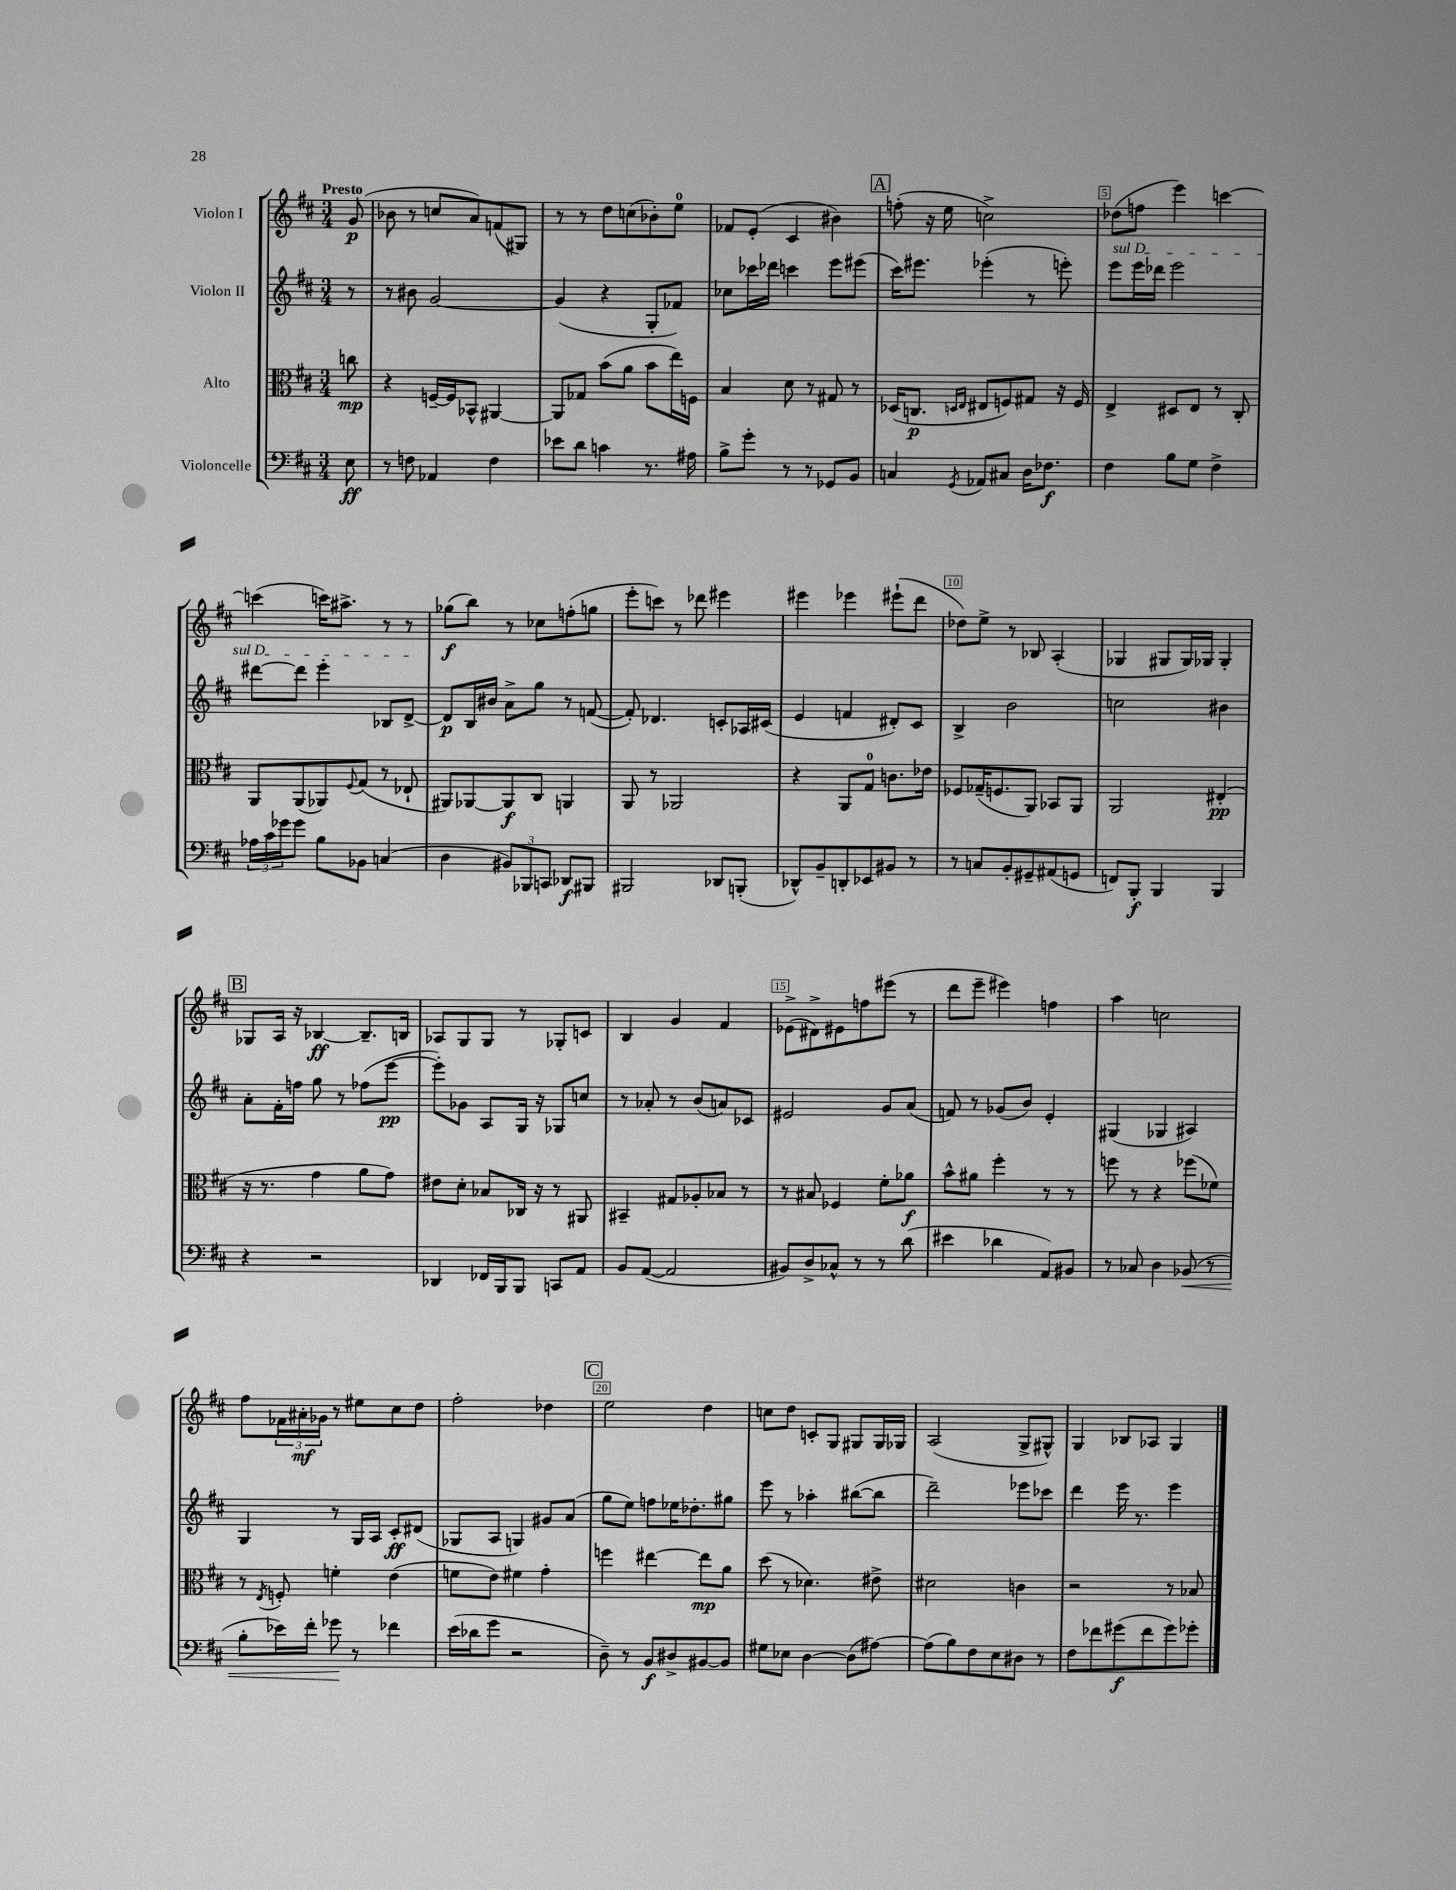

**kern	**kern	**kern	**kern
*staff4	*staff3	*staff2	*staff1
*clefF4	*clefC3	*clefG2	*clefG2
*k[f#c#]	*k[f#c#]	*k[f#c#]	*k[f#c#]
*M3/4	*M3/4	*M3/4	*M3/4
8E\	8cc\	8r	(8g/
=	=	=	=
8r	4r	8r	8b-\
8F\	.	8b#\	8r
4AA-/	[16F~/LL	[2g/	8cc/L
.	16F/]J	.	.
.	8BB-^^/J	.	8a/)
4F\	[4AA#/	.	(8f/
.	.	.	8G#/J)
=	=	=	=
8e-\L	8AA#/]L	(4g/]	8r
8d\J	8G-/J	.	8r
4c\	(8b\L	4r	8dd\L
.	8a\J	.	(8cc\
8.r	8b\L	8G'/L	8b-'\)
.	16ee\L)	8f-/J)	8ee\J
16A#\	16F\JJ	.	.
=	=	=	=
8B^\L	4B/	8cc-\L	8f-/L
8g'\J	.	16ccc-\L	(8e'/J
.	.	16ddd-\JJ	.
8r	8d\	4ccc\	4c#/
8r	8r	.	.
8GG-/L	8G#/	8eee\L	4b#\)
8BB/J	8r	(8eee#\J	.
=	=	=	=
4C/	(16D-/LK	16ccc#\LK)	(8ff'\
.	8.C/J	8.eee#\J	.
.	.	.	16r
.	.	.	16ee\
.	16qqD/LL	.	.
8qGG/	16qqE/JJ	.	.
8AA-/L	8E#/L	(4eee-'\	2cc^\)
8C#/J	8F/)	.	.
16D\LK	8G#/J	8r	.
8.F-\J	.	.	.
.	16r	8eee'\)	.
.	16F/	.	.
=	=	=	=
4F#\	4E^/	8eee\L	(8dd-\L
.	.	16eee\L	8ff\J
.	.	16ddd-\JJ	.
8B\L	8D#/L	2eee\	4eee\)
8G\J	8E/J	.	.
4F#^\	8r	.	[4ccc\
.	8C#'/	.	.
=	=	=	=
24A-\LL	8AA/L	[8ddd#\L	(4ccc\]
24c#\	.	.	.
24g-\J	.	.	.
8g-\J	(8AA/	8ddd#\]J	.
8B\L	8AA-/)	4eee'\	16ccc\LK)
.	.	.	8.aa#^\J
.	8qqF#/	.	.
8BB-\J	(8G/J	.	.
(4C/	8r	8B-/L	8r
.	8E-`/	[8d^/J	8r
=	=	=	=
4D\	8AA#/L)	8d/]L	(8gg-\L
.	[8AA-/	16B/L	8bb\J)
.	.	16b#/JJ	.
12BB#/L)	8AA-/]	8a^\L	8r
12BBB-/	.	.	.
.	8C#/J	8gg\J	8cc-\L
12CC/J	.	.	.
8DD-/L	4AA/	8r	(8ff'\
8BBB#/J	.	([8f/	8gg\J
=	=	=	=
2BBB#/	8AA/	8f'/])	8eee'\L
.	8r	4.d-/	8ccc\J)
.	2AA-/	.	8r
.	.	.	8ddd-\
8DD-/L	.	8c'/L	4eee#\
(8BBB'/J	.	16A-/L	.
.	.	(16c#/JJ	.
=	=	=	=
8DD-^^/L)	4r	4e/	4eee#\
8BB~/	.	.	.
8DD'/	8AA/L	4f/	4eee-\
8EE-/	8G/J	.	.
8BB#/J	8.c\L	8d#'/L)	(8eee#`\L
8r	.	8c#/J	8ddd\J
.	16e-\Jk	.	.
=	=	=	=
8r	8F-/L	4B^/	8dd-\L)
8C/L	(16G-~/K	.	8ee^\J
.	8.F/	.	.
8BB'/	.	2b\	8r
8GG#~/	8AA/J)	.	8B-/
(8AA#/	8BB-/L	.	(4A'/
8GG/J	8AA/J	.	.
=	=	=	=
8FF/L)	2AA/	2cc\	4G-/
8BBB'/J	.	.	.
4BBB/	.	.	8G#/L
.	.	.	16G#/L)
.	.	.	16G-/JJ
4BBB/	(4E#'/	4b#\	4G-'/
=	=	=	=
4r	16r	8a'\L	8G-/L
.	8.r	.	.
.	.	16f#'\L	16A/Jk
.	.	16ff\JJ	16r
2r	4g\	8gg\	[4B-/
.	.	8r	.
.	8a\L	(8ff-\L	8.B-~/]L
.	8g\J)	[8eee\J	.
.	.	.	16B/Jk
=	=	=	=
4DD-/	8e#\L	8eee'\]L)	8A-/L
.	8d'\J	8g-\J	8G/
16FF-/LL	8B-/L	8A/L	8G/J
16BBB/J	.	.	.
8BBB/J	16C-/Jk	16G/Jk	8r
.	16r	16r	.
8CC/L	8r	8G-/L	8G-'/L
8AA/J	8AA#/	8cc/J	8c/J
=	=	=	=
8BB/L	4BB#~/	8r	4B/
([8AA/J	.	8a-'/	.
2AA/]	8G#/L	8r	4g/
.	8A-'/	(8b/L	.
.	8B-/J	8a/)	4f#/
.	8r	8c-/J	.
=	=	=	=
8BB#/L)	8r	2e#/	(8e-^\L
8D^/	8B#/	.	8d#^\)
8C-^^/J	4F-/	.	8e#\
8r	.	.	8ff\
8r	8f#'\L	8g/L	(8eee#\J
(8d\	8a-\J	(8a/J	8r
=	=	=	=
4e#\	8b^^\L	8f/)	8ddd\L
.	8a#\J	8r	8eee~\J
4d-\	4ff#'\	(8g-/L	4eee#\)
.	.	8b/J)	.
8AA/L)	8r	4e'/	4ff\
8BB#/J	8r	.	.
=	=	=	=
8r	8ff\	(4G#/	4aa\
8C-/	8r	.	.
4D\	4r	4G-/	2cc\
(8BB-/	(8ff-\L	4A#/)	.
8r	8f-\J)	.	.
=	=	=	=
8B'\L	8r	4G/	8ff#\L
.	8qE/	.	.
16e-\L)	8F'/	.	24f-\L
.	.	.	24a#'\
16f#'\JJ	.	.	.
.	.	.	24g-\JJ
8g-\	4f'\	8r	8r
8r	.	16G/LL	8ee#\L
.	.	16A/JJ	.
4f-\	(4e\	8c#'/L	8cc#\
.	.	(8d#/J	8dd\J
=	=	=	=
(16e\LL	8f\L	8G-/L	2ff#'\
16d-\J	.	.	.
8g\J	8e\J)	8A/J	.
2r	4f#\	4G/)	.
.	4g'\	8g#/L	4dd-\
.	.	(8a/J	.
=	=	=	=
8D~\)	4ff\	8gg\L	2ee\
8r	.	8ee\J)	.
8BB/L	[4ee#\	8ff\L	.
8D#^/	.	16ee-\K	.
.	.	8.dd-'\	.
[8BB#/	8ee#\]L	.	4dd\
8BB#/]J	8a\J	8gg#\J	.
=	=	=	=
8G#\L	(8dd\	8eee\	8cc\L
8E-\J	8r	8r	8dd\J
[4D\	4.d-\)	4aa-'\	8c'/L
.	.	.	8G/J
(8D\]L	.	([8bb#\L	8G#/L
[8A#\J)	8e#^\	8bb#\]J	16G#/L
.	.	.	16G-/JJ
=	=	=	=
(8A#\]L	2d#\	2ddd~\)	(2A/
8B\)	.	.	.
8F#\	.	.	.
8E\	.	.	.
8D#\J	4c\	8eee-\L	8G^/L
8r	.	8ccc-\J	8G#^^/J)
=	=	=	=
8F#\L	2r	4ddd\	4G/
8f-\	.	.	.
(8g#\	.	16eee\	8B-/L
.	.	8.r	.
8f-\	.	.	8A-/J
8g#\)	8r	4eee\	4G/
8g-'\J	8B-/	.	.
==	==	==	==
*-	*-	*-	*-
